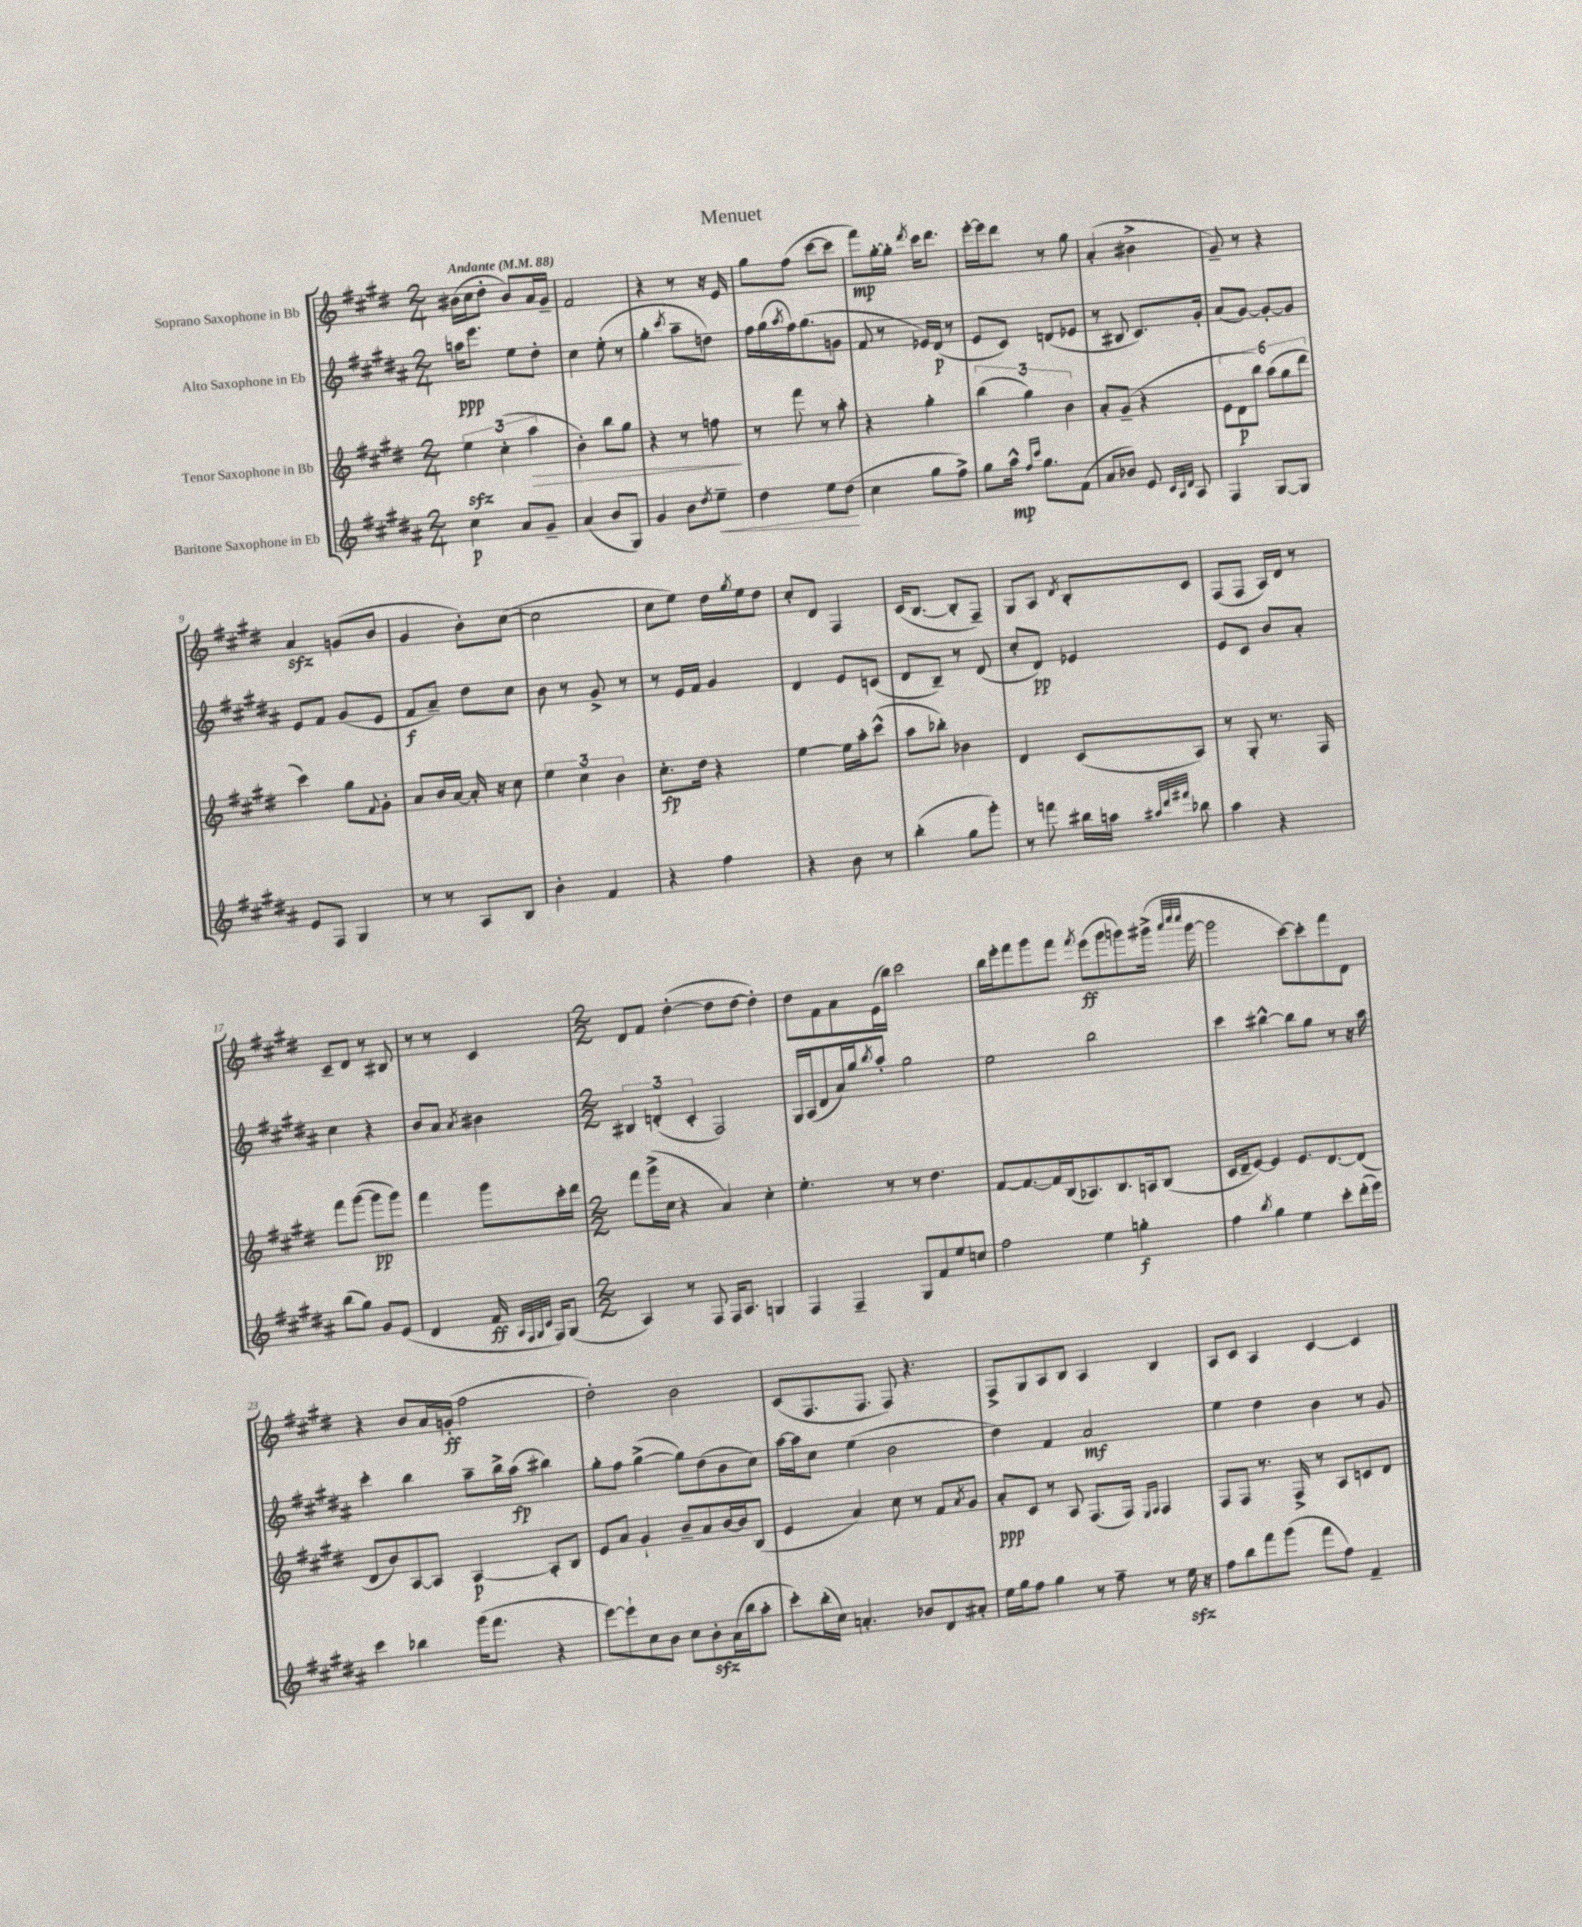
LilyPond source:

\header { title = "Menuet" }
<<
\new StaffGroup <<
\new Staff = "s0" \with { instrumentName = "Soprano Saxophone in Bb" } {
    \clef treble \key e \major \numericTimeSignature \time 2/4 \tempo "Andante" 4 = 88
    bis'16( cis''16 dis''8-. bis'8) a'16 gis'16-- |
    fis'2 |
    r4 r8 r16 e'16 |
    gis''8 fis''8( cis'''8~ cis'''8 |
    fis'''8\mp) gis''16~-. gis''16-. \acciaccatura { dis'''8 } cis'''16 dis'''8. |
    e'''16~-. e'''16 dis'''8 r8 gis''8 |
    a'4-.( bis'4-> |
    gis'8--) r8 r4 |
    a'4\sfz g'8( b'8 |
    gis'4 b'8-.) cis''8~( |
    cis''2 |
    cis''8 e''8) dis''16 \acciaccatura { gis''8 } e''16 dis''8 |
    cis''8-. dis'8 fis4 |
    cis'16( b8.~ b8-. fis8--) |
    gis8 a8 \acciaccatura { dis'8 } b8-. cis'8 |
    fis8( fis8 a16) dis'16 r8 |
    cis'8-- dis'8 r8 bis8 |
    r8 r8 cis'4 |
    \numericTimeSignature \time 2/2 dis'8 fis'8 dis''4~-.( dis''8 dis''8~ dis''4-.) |
    dis''8 fis'8 a'8 e'16( b''16) cis'''2 |
    b''16 e'''16-. fis'''8 gis'''8 fis'''8 \acciaccatura { fis'''8 } e'''8\ff( gis'''8 g'''8) gis'''16->( \grace { a'''32 cis''''32 cis''''32 } gis'''16~ |
    gis'''2 cis'''8~) cis'''8-. fis'''8 dis'8 |
    r4 b'8 a'16 g'16-.\ff( fis''2 |
    dis''2-.) b'2 |
    cis'8( fis8. fis8. fis8) r4. |
    fis8-> gis8 a8 b8 a4 b4 |
    a8 cis'8 a4 cis'4~ cis'4 \bar "|." |
}
\new Staff = "s1" \with { instrumentName = "Alto Saxophone in Eb" } {
    \clef treble \key b \major \numericTimeSignature \time 2/4
    a''16\ppp e'''8. e''8 dis''8-. |
    cis''4 e''8-.( r8 |
    gis''4-. \acciaccatura { cis'''8 } ais''8-- d''8) |
    fis''16 gis''16( \acciaccatura { ais''8 } fis''16) gis''8.( g'8 |
    fis'8 r8 ees'16) dis'16\p( r8 |
    e'8 cis'8) d'8( ees'8 |
    r8 bis8 cis'8.) gis'16-. |
    ais'8( gis'8~) gis'8~-. gis'8 |
    e'8 fis'8 gis'8( e'8 |
    fis'8\f ais'8--) dis''8 cis''8 |
    b'8 r8 gis'8-> r8 |
    r8 e'16 fis'16 gis'4 |
    dis'4 e'8 c'8( |
    dis'8 b8--) r8 dis'8( |
    cis''8-. dis'8\pp) ees'4 |
    e'8 cis'8 b'8 ais'8-. |
    cis''4 r4 |
    b'8 ais'8 \acciaccatura { ais'8 } bis'4 |
    \numericTimeSignature \time 2/2 \tuplet 3/2 { bis4 d'4-.( cis'4-. } fis2) |
    gis16 ais16( dis'8 ais'16) gis''16 \acciaccatura { b''8 } ais''8-. gis''2 |
    e''2 b''2 |
    cis'''4 bis''4~-^ bis''8 gis''8 r8 r16 ais''16 |
    cis'''4-. b''4 ais''8-- b''16-> ais''16\fp( bis''4) |
    gis''8-. fis''8 gis''4~->( gis''8) dis''8( b'8 cis''8) |
    ais''16~ ais''16 cis''8 e''4( b'2 |
    dis''4) fis'4 ais'2\mf |
    e''4 dis''4 b'4 r8 gis'8 \bar "|." |
}
\new Staff = "s2" \with { instrumentName = "Tenor Saxophone in Bb" } {
    \clef treble \key e \major \numericTimeSignature \time 2/4
    \tuplet 3/2 { e''4\sfz cis''4-.( a''4\> } |
    b'4-.) b''8 gis''8 |
    r4 r8 f''8\! |
    r8 fis'''8 r8 a''8-. |
    r4 gis''4-. |
    \tuplet 3/2 { b''4( gis''4) b'4 } |
    a'8-. gis'8--( r4 |
    \tuplet 6/4 { e'8 dis'8\p b''8) a''8( gis''8 dis'''8 } |
    cis'''4) gis''8 \appoggiatura { fis'8 } gis'8-. |
    a'8 b'16 a'16~ a'16-. r16 cis''8 |
    \tuplet 3/2 { e''4 cis''4 b'4 } |
    cis''8.-.\fp dis''16 r4 |
    e''4~ e''16 a''16-. cis'''8-^( |
    a''8 bes''8-.) bes'4 |
    dis'4 cis'8( a8) |
    r8 gis8-. r8. fis16 |
    fis'''8 gis'''8~( gis'''8\pp gis'''8) |
    fis'''4 gis'''8 cis'''16-. dis'''16 |
    \numericTimeSignature \time 2/2 fis'''8 gis'''16->( cis''16 r4 a'4) cis''4-. |
    e''4.-. r8 r8 dis''4. |
    fis'8~ fis'8.~ fis'16 b16( aes8.) b8. a16 b8( |
    cis'16 dis'16-- e'8~) e'4 e'8. dis'8.~ dis'8( |
    dis'8 b'8) a8~ a8 a4~\p a8-. b8 |
    e'8 a'8 gis'4-! b'8-- a'8 b'16~ b'16 b8( |
    e'4 a'4) cis''8 r8 fis'8 \acciaccatura { a'8 } gis'8 |
    a'8-.\ppp cis'8 r8 a8 fis8.( fis16) \grace { e16 fis16 } fis4 |
    fis8 fis8 r8. fis16-> r8 a8 c'8 dis'8 \bar "|." |
}
\new Staff = "s3" \with { instrumentName = "Baritone Saxophone in Eb" } {
    \clef treble \key b \major \numericTimeSignature \time 2/4
    cis''4\p ais'8 gis'8-- |
    ais'4( b'8 gis8) |
    gis'4 b'8 \acciaccatura { dis''8 } e''8--\< |
    dis''4 e''8 dis''8\!( |
    cis''4 gis''8 fis''8->) |
    gis''8 ais''16-^\mp \grace { fis''16 cis'''16 } gis''8. fis'8( |
    ais'8 bes'8) e'8 \grace { cis'32 ais32 dis'32 } ais8 |
    fis4 gis8~ gis8 |
    e'8 fis8 gis4 |
    r8 r8 ais8 b8 |
    b'4-. fis'4 |
    r4 fis''4 |
    r4 b'8 r8 |
    b''4-.( gis''8 gis'''8-.) |
    r8 f'''8 bis''16 a''16 \grace { ais''32 dis'''32 fis'''32 } bes''8 |
    ais''4 r4 |
    b''8( gis''8) gis'8 e'8( |
    dis'4 fis'16\ff \grace { ais32 fis32 gis32 cis'32 } fis16) gis8( |
    \numericTimeSignature \time 2/2 ais4) r8 fis8 fis16 ais8. g4 |
    fis4 fis4-- gis8 fis'8 e''8 c''8 |
    fis''2 e''4 g''4-.\f |
    fis''4 \acciaccatura { b''8 } gis''4 e''4 cis'''8-. dis'''16-.( e'''16) |
    cis'''4 bes''4 gis'''16( fis'''8. r4 |
    e'''8~) e'''8-! cis''8 b'8 cis''8 b'8-.\sfz ais'16( b''16 ais''8-. |
    cis'''8-.) b''16-.( cis''16) a'4.-. bes'8 dis'8 ais'8-. |
    e''16 gis''16 fis''8 gis''4 r8 fis''8-- r8 e''16\sfz r16 |
    fis''8 b''8 fis'''8 gis'''8( fis'''8 fis''8) fis'4-- \bar "|." |
}
>>
>>
